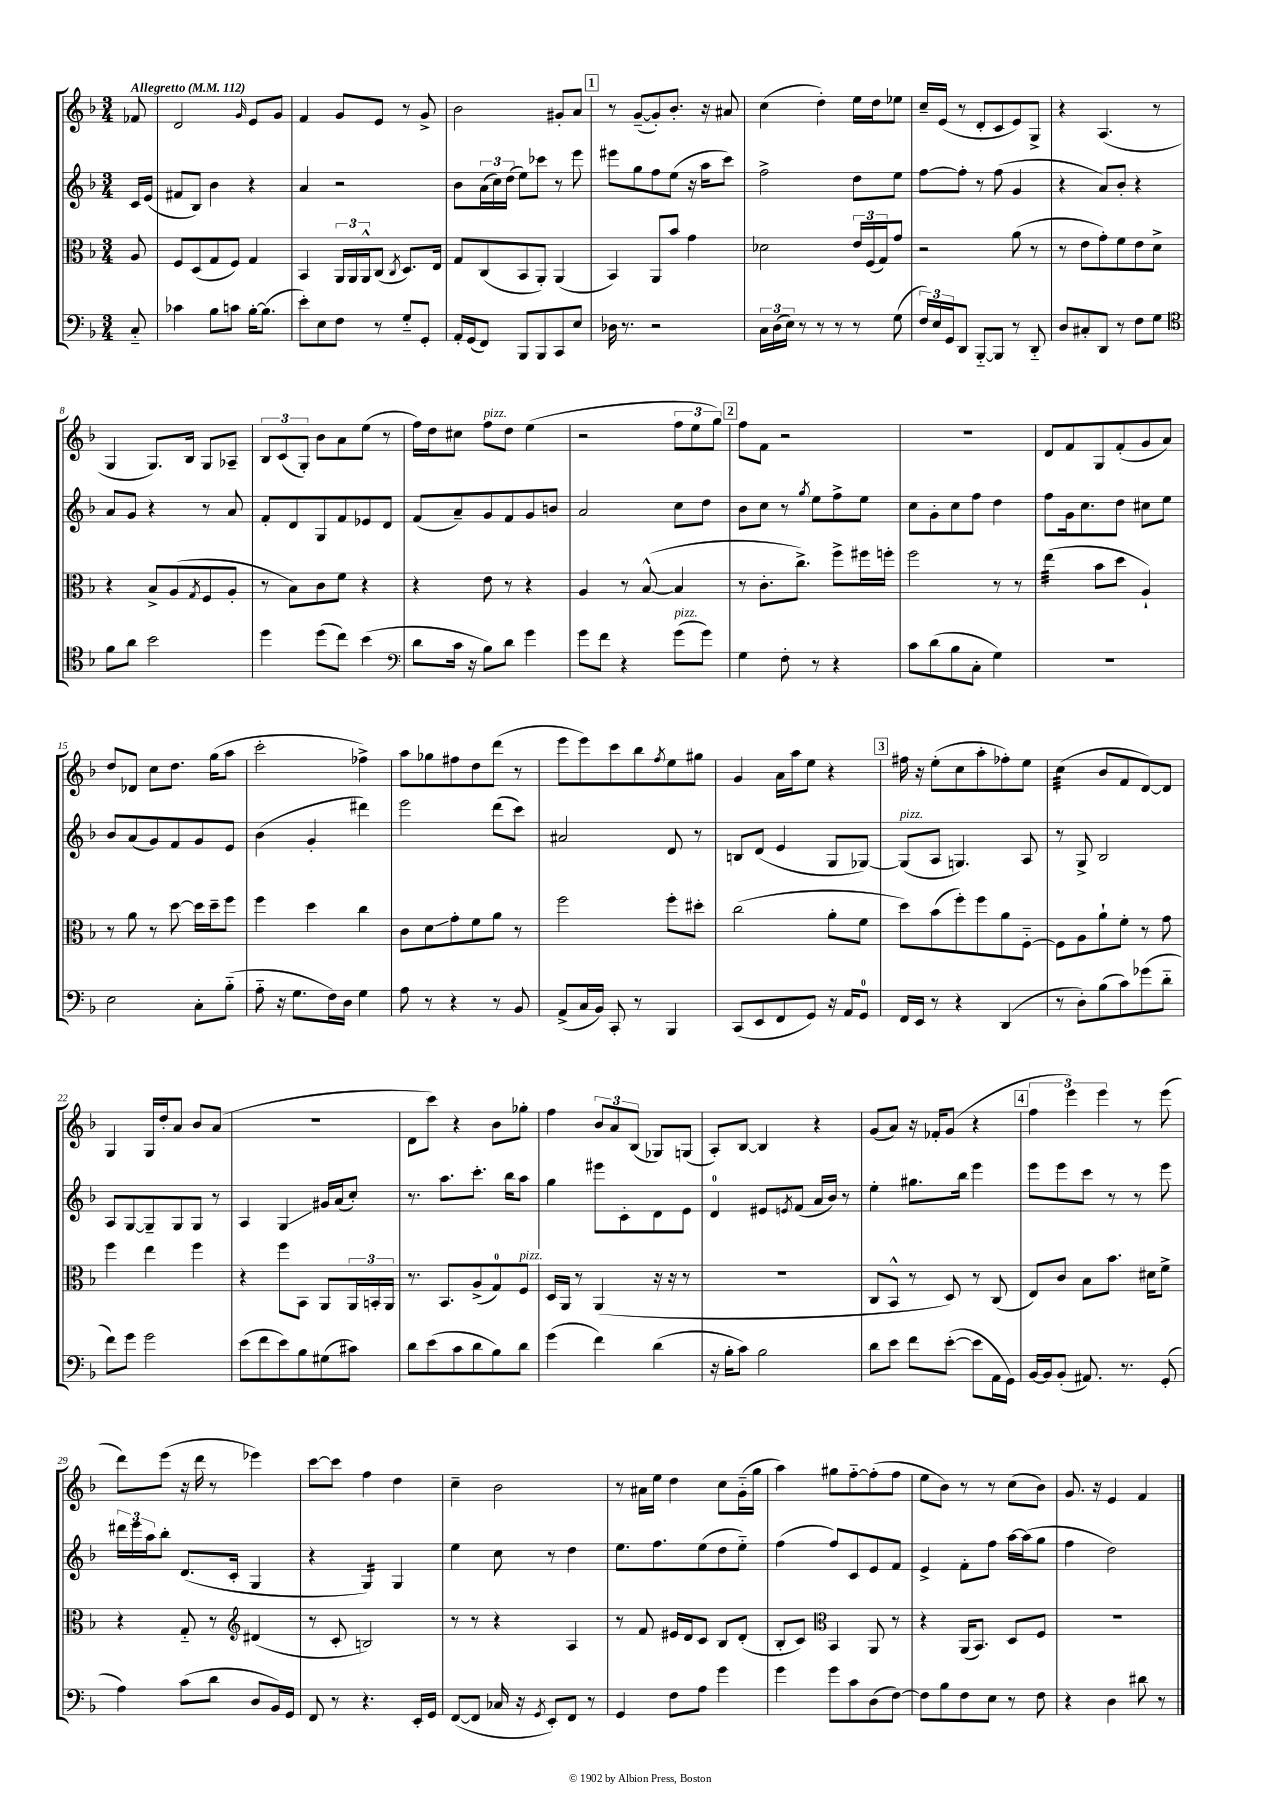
<<
\new StaffGroup <<
\new Staff = "s0" {
    \clef treble \key f \major \numericTimeSignature \time 3/4 \partial 8 \tempo "Allegretto" 4 = 112
    fes'8 |
    d'2 \grace { g'16 } e'8 g'8 |
    f'4 g'8 e'8 r8 g'8-> |
    bes'2 gis'8-. a'8 |
    \mark \markup { \box "1" } r8 g'8~--( g'8-.) bes'8.-. r16 ais'8 |
    c''4( d''4-.) e''16 d''16 ees''8 |
    c''16-- e'16( r8 d'8-. c'8 e'8) g8-> |
    r4 a4.( r8 |
    g4 g8.) bes16 g8 aes8-- |
    \tuplet 3/2 { bes8 c'8( g8-.) } bes'8 a'8 e''8( r8 |
    f''16) d''16 cis''8 f''8^\markup { \italic "pizz." } d''8 e''4( |
    r2 \tuplet 3/2 { f''8 e''8 g''8) } |
    \mark \markup { \box "2" } f''8 f'8 r2 |
    R2. |
    d'8 f'8 g8 f'8-.( g'8 a'8) |
    d''8 des'8 c''8 d''8. g''16( a''8 |
    c'''2-. fes''4->) |
    a''8 ges''8 fis''8 d''8 d'''8( r8 |
    e'''8 e'''8) c'''8 bes''8 \acciaccatura { f''8 } e''8 gis''8 |
    g'4 a'16 a''16 e''8 r4 |
    \mark \markup { \box "3" } fis''16 r16 e''8-.( c''8 a''8-. fes''8-.) e''8 |
    c''4:32( bes'8 f'8 d'8~) d'8 |
    g4 g16 d''16-. a'8 bes'8 a'8( |
    R2. |
    d'8 c'''8) r4 bes'8 ges''8-. |
    f''4 \tuplet 3/2 { bes'8 a'8 bes8( } ges8) g8( |
    a8-.) bes8~ bes4 r4 |
    g'8( a'8) r16 fes'16-. g'8( r4 |
    \mark \markup { \box "4" } \tuplet 3/2 { f''4 e'''4) e'''4 } r8 e'''8( |
    d'''8) e'''8( r16 d'''16 r8 ees'''4) |
    c'''8~ c'''8 f''4 d''4 |
    c''4-- bes'2 |
    r8 ais'16 e''16 d''4 c''8 g'16-_( g''16 |
    a''4) gis''8 f''8~-_ f''8-.( f''8 |
    e''8 bes'8) r8 r8 c''8( bes'8) |
    g'8. r16 e'4 f'4 \bar "|." |
}
\new Staff = "s1" {
    \clef treble \key f \major \numericTimeSignature \time 3/4 \partial 8
    c'16 e'16( |
    fis'8 bes8) bes'4 r4 |
    a'4 r2 |
    bes'8 \tuplet 3/2 { a'16( c''16) d''16( } e''8) ces'''8 r8 e'''8 |
    \mark \markup { \box "1" } eis'''8 g''8 f''8 e''8( r16 a''16 c'''8) |
    f''2-> d''8 e''8 |
    f''8~ f''8-. r8 f''8( g'4 |
    r4 a'8) bes'8-. r4 |
    a'8 g'8 r4 r8 a'8 |
    f'8-. d'8 g8 f'8 ees'8 d'8 |
    f'8( a'8--) g'8 f'8 g'8 b'8 |
    a'2 c''8 d''8 |
    \mark \markup { \box "2" } bes'8 c''8 r8 \acciaccatura { g''8 } e''8 f''8-> e''8 |
    c''8 g'8-. c''8 f''8 d''4 |
    f''8 g'16 c''8. d''8 cis''8 e''8 |
    bes'8 a'8( g'8) f'8 g'8 e'8 |
    bes'4( g'4-. dis'''4) |
    e'''2 d'''8( c'''8) |
    ais'2 d'8 r8 |
    b8 d'8( e'4 g8 ges8~) |
    \mark \markup { \box "3" } ges8^\markup { \italic "pizz." }( a8 g4.) a8 |
    r8 g8-> bes2 |
    a8 g8~ g8-- g8 g8 r8 |
    a4 g4\glissando gis'16 a'16( c''8-.) |
    r8. a''8. c'''8.-. bes''16 a''8 |
    g''4 eis'''8 c'8-. d'8 e'8 |
    d'4-0 eis'8 \acciaccatura { e'8 } f'8( a'16 bes'16) r8 |
    e''4-. gis''8. bes''16 e'''4 |
    \mark \markup { \box "4" } e'''8 e'''8 c'''8 r8 r8 e'''8 |
    \tuplet 3/2 { dis'''16 e'''16 a''16 } bes''8-. d'8.( c'16-. g4 |
    r4 g4:16) g4 |
    e''4 c''8 r8 d''4 |
    e''8. f''8. e''8( d''8 e''8-_) |
    f''4( f''8) c'8 e'8 f'8 |
    e'4-> f'8-. f''8 a''16~ a''16( g''8 |
    f''4 d''2) \bar "|." |
}
\new Staff = "s2" {
    \clef alto \key f \major \numericTimeSignature \time 3/4 \partial 8
    a8 |
    f8 d8( g8 f8) g4 |
    bes,4 \tuplet 3/2 { a,16 a,16 a,16-^ } c8( \acciaccatura { c8 } d8.) e16 |
    g8 c8( bes,8 a,8-.) a,4( |
    \mark \markup { \box "1" } bes,4) a,8 bes'8 g'4 |
    des'2 \tuplet 3/2 { e'16 f16( g16) } g'8 |
    r2 a'8( r8 |
    r8 e'8 g'8-.) f'8 e'8 d'8-> |
    r4 bes8-> a8( \acciaccatura { g8 } f8 a8-. |
    r8 bes8) c'8 f'8 r4 |
    r4 e'8 r8 r4 |
    a4 r8 bes8~-^( bes4 |
    \mark \markup { \box "2" } r8 c'8.-. c''8.->) f''8-> fis''16 f''16-. |
    f''2 r8 r8 |
    e''4:32( bes'8 d''8 a4-!) |
    r8 a'8 r8 d''8~ d''16 d''16-- f''8 |
    f''4 d''4 c''4 |
    c'8 d'8\glissando g'8-. f'8 a'8 r8 |
    f''2 f''8-. dis''8-. |
    c''2( a'8-. f'8 |
    \mark \markup { \box "3" } d''8) bes'8( f''8-.) f''8 a'8 f8~-_ |
    f8 a8 a'8-! f'8-. r8 g'8 |
    f''4 e''4 f''4 |
    r4 f''8 bes,8 a,8 \tuplet 3/2 { a,16 b,16-. a,16 } |
    r8. bes,8. a8->( g8-0) f8^\markup { \italic "pizz." } |
    d16 a,16 r8 a,4( r16 r16 r8 |
    R2. |
    c8 bes,8-^ r8 d8) r8 c8( |
    \mark \markup { \box "4" } e8) c'8 bes8 bes'8. dis'16 f'8-> |
    r4 g8-_ r8 \clef treble dis'4( |
    r8 c'8-. b2) |
    r8 r8 r4 a4 |
    r8 f'8 eis'16 d'16 c'8 bes8 d'8-.( |
    bes8-. c'8) \clef alto bes,4 a,8 r8 |
    r4 a,16( bes,8.) d8 f8 |
    R2. \bar "|." |
}
\new Staff = "s3" {
    \clef bass \key f \major \numericTimeSignature \time 3/4 \partial 8
    c8-_ |
    ces'4 bes8 c'8 bes16~-. bes8.( |
    e'8-.) e8 f8 r8 g8-_ g,8-. |
    a,16-. g,16( f,8) bes,,8 bes,,8 c,8 e8 |
    \mark \markup { \box "1" } des16 r8. r2 |
    \tuplet 3/2 { c16 d16( e16) } r8 r8 r8 r8 g8( |
    \tuplet 3/2 { f16) e16 g,16 } d,8 bes,,8~-_ bes,,8 r8 d,8-_ |
    d8 cis8-. d,8 r8 f8 g8 |
    \clef tenor f'8 a'8 bes'2 |
    d''4 d''8( c''8) bes'4( |
    \clef bass d'8 c'16 r16 bes8) d'8 g'4 |
    g'8 f'8 r4 g'8^\markup { \italic "pizz." }( g'8) |
    \mark \markup { \box "2" } g4 f8-. r8 r4 |
    c'8 d'8( bes8 c8-. g4) |
    R2. |
    e2 c8-. bes8-_( |
    a8-_ r16 g8. f16) d16 g4 |
    a8 r8 r4 r8 bes,8 |
    a,8->( c16 bes,16) c,8-. r8 bes,,4 |
    c,8( e,8 f,8 g,8) r16 a,16 g,8-0 |
    \mark \markup { \box "3" } f,16 e,16 r8 r4 d,4( |
    r8 d8-.) bes8( c'8) ges'8( d'8-_ |
    f'8) g'8 g'2 |
    e'8( f'8 e'8) bes8 gis8( cis'8) |
    d'8 e'8( c'8 d'8 bes8) d'8 |
    g'4( f'4) d'4( |
    r16 bes16-. c'8) bes2 |
    d'8 e'8 f'8 e'8~-.( e'8 a,16 g,16) |
    \mark \markup { \box "4" } bes,16~ bes,16 bes,8-.( ais,8.) r8. g,8-.( |
    a4) c'8( d'8 d8 bes,16) g,16 |
    f,8 r8 r4. e,16-. g,16 |
    f,8~( f,8 ces16 r16 \acciaccatura { g,8 } e,8-.) f,8 r8 |
    g,4 f8 a8 g'4 |
    g'4 g'8 c'8 d8( f8~) |
    f8 bes8 f8 e8 r8 f8 |
    r4 d4 dis'8 r8 \bar "|." |
}
>>
>>
